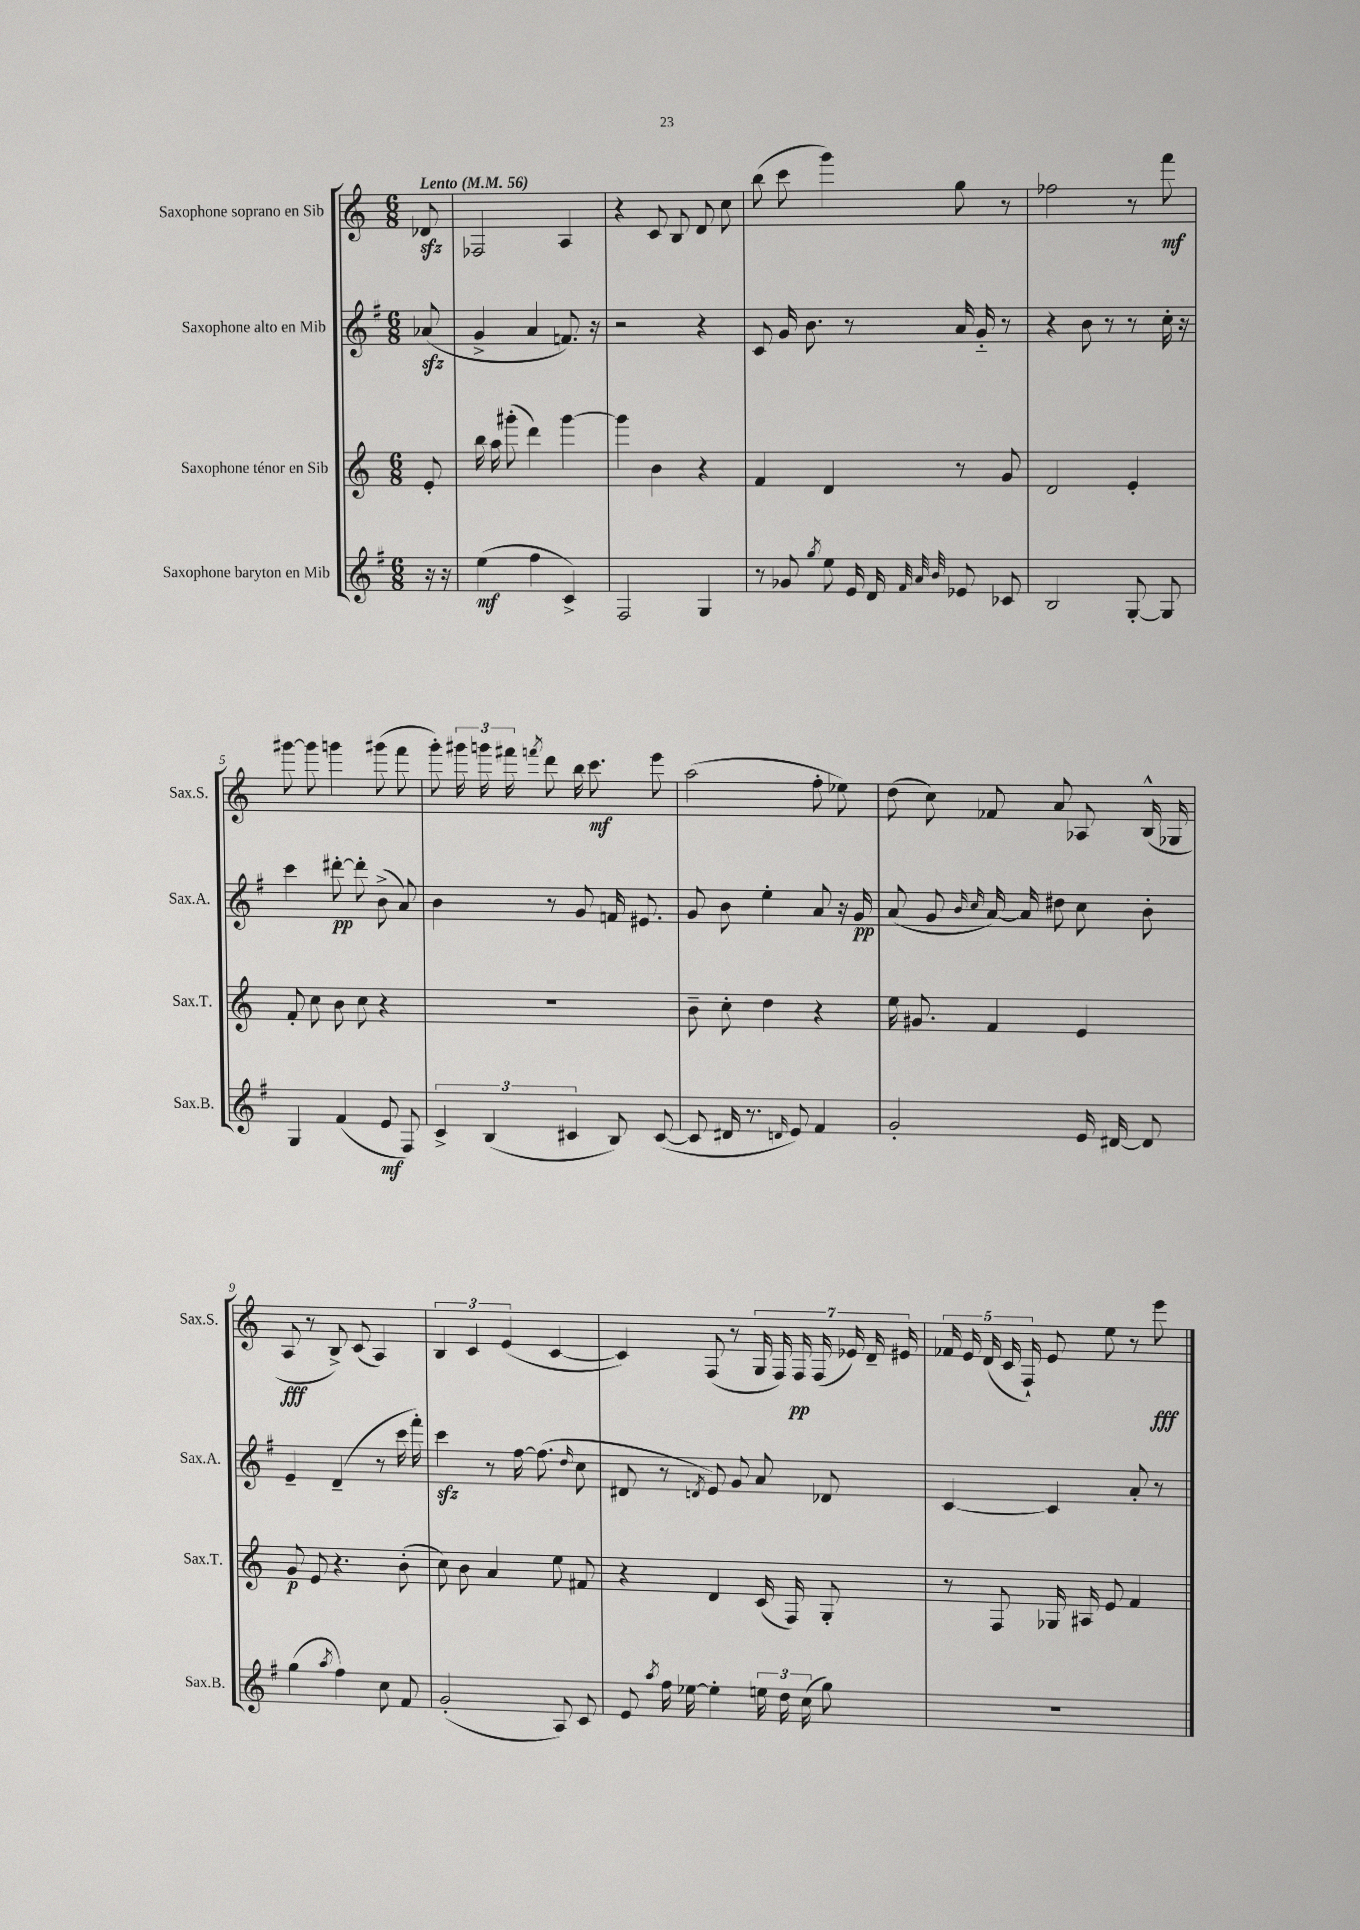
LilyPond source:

<<
\new StaffGroup <<
\new Staff = "s0" \with { instrumentName = "Saxophone soprano en Sib" shortInstrumentName = "Sax.S." } {
    \clef treble \key c \major \numericTimeSignature \time 6/8 \partial 8 \tempo "Lento" 4 = 56
    \autoBeamOff des'8\sfz |
    fes2 a4 |
    r4 c'8 b8 d'8 c''8 |
    b''8( c'''8 g'''4) g''8 r8 |
    fes''2 r8 f'''8\mf |
    gis'''8~ gis'''8 g'''4 gis'''8( f'''8 |
    g'''8-.) \tuplet 3/2 { gis'''16 g'''16 fis'''16 } \acciaccatura { f'''8 } d'''8 b''16 c'''8.\mf e'''8 |
    a''2( f''8-. ees''8) |
    d''8( c''8) fes'8 a'8 aes8 b16-^( ges16 |
    a8\fff r8 b8->) c'8( a4) |
    \tuplet 3/2 { b4 c'4 e'4( } c'4~ |
    c'4) f8( r8 \tuplet 7/4 { g16 f16) f16\pp f16( ees'16) d'16-- eis'16 } |
    \tuplet 5/4 { fes'16 e'16 d'16( c'16 f16-!) } e'8 e''8 r8 e'''8\fff \bar "|." |
}
\new Staff = "s1" \with { instrumentName = "Saxophone alto en Mib" shortInstrumentName = "Sax.A." } {
    \clef treble \key g \major \numericTimeSignature \time 6/8 \partial 8
    \autoBeamOff aes'8\sfz( |
    g'4-> a'4 f'8.) r16 |
    r2 r4 |
    c'8 g'16 b'8. r8 a'16 g'16-_ r8 |
    r4 b'8 r8 r8 c''16-. r16 |
    c'''4 dis'''8~-.\pp dis'''8-. b'8->( a'8) |
    b'4 r8 g'8 f'16 eis'8. |
    g'8 b'8 e''4-. a'8 r16 g'16\pp |
    a'8( g'8 \grace { b'16 c''16 } a'16~) a'16 dis''8 c''8 b'8-. |
    e'4-- d'4--( r8 c'''16 fis'''16-.) |
    c'''4\sfz r8 fis''16~ fis''8.( \grace { d''16 } c''8 |
    dis'8 r8 \acciaccatura { d'8 } e'8) g'8 a'8 des'8 |
    c'4~ c'4 a'8-. r8 \bar "|." |
}
\new Staff = "s2" \with { instrumentName = "Saxophone ténor en Sib" shortInstrumentName = "Sax.T." } {
    \clef treble \key c \major \numericTimeSignature \time 6/8 \partial 8
    \autoBeamOff e'8-. |
    b''16 a''16 gis'''8-.( d'''4) gis'''4~ |
    gis'''4 b'4 r4 |
    f'4 d'4 r8 g'8 |
    d'2 e'4-. |
    f'8-. c''8 b'8 c''8 r4 |
    R2. |
    b'8-- c''8-. d''4 r4 |
    e''16 gis'8. f'4 e'4 |
    g'8\p e'8 r4. b'8-.( |
    c''8) b'8 a'4 e''8 fis'8 |
    r4 d'4 c'16( f16) g8-. |
    r8 f8 ges16 ais16 e'8 f'4 \bar "|." |
}
\new Staff = "s3" \with { instrumentName = "Saxophone baryton en Mib" shortInstrumentName = "Sax.B." } {
    \clef treble \key g \major \numericTimeSignature \time 6/8 \partial 8
    \autoBeamOff r16 r16 |
    e''4\mf( fis''4 c'4->) |
    fis2 g4 |
    r8 ges'8 \acciaccatura { g''8 } e''8 e'16 d'16 \grace { fis'32 a'32 b'32 } ees'8 ces'8 |
    b2 g8~-. g8 |
    g4 fis'4( e'8\mf fis8) |
    \tuplet 3/2 { c'4-> b4( cis'4 } b8) cis'8~( |
    cis'8 dis'16 r8. \grace { d'16 } e'8) fis'4 |
    g'2-. e'16 dis'16~ dis'8 |
    g''4( \acciaccatura { a''8 } fis''4) c''8 fis'8 |
    g'2-.( a8) c'8 |
    e'8 \acciaccatura { a''8 } fis''16 ees''16~ ees''4-. \tuplet 3/2 { e''16 d''16 c''16( } g''8) |
    R2. \bar "|." |
}
>>
>>
